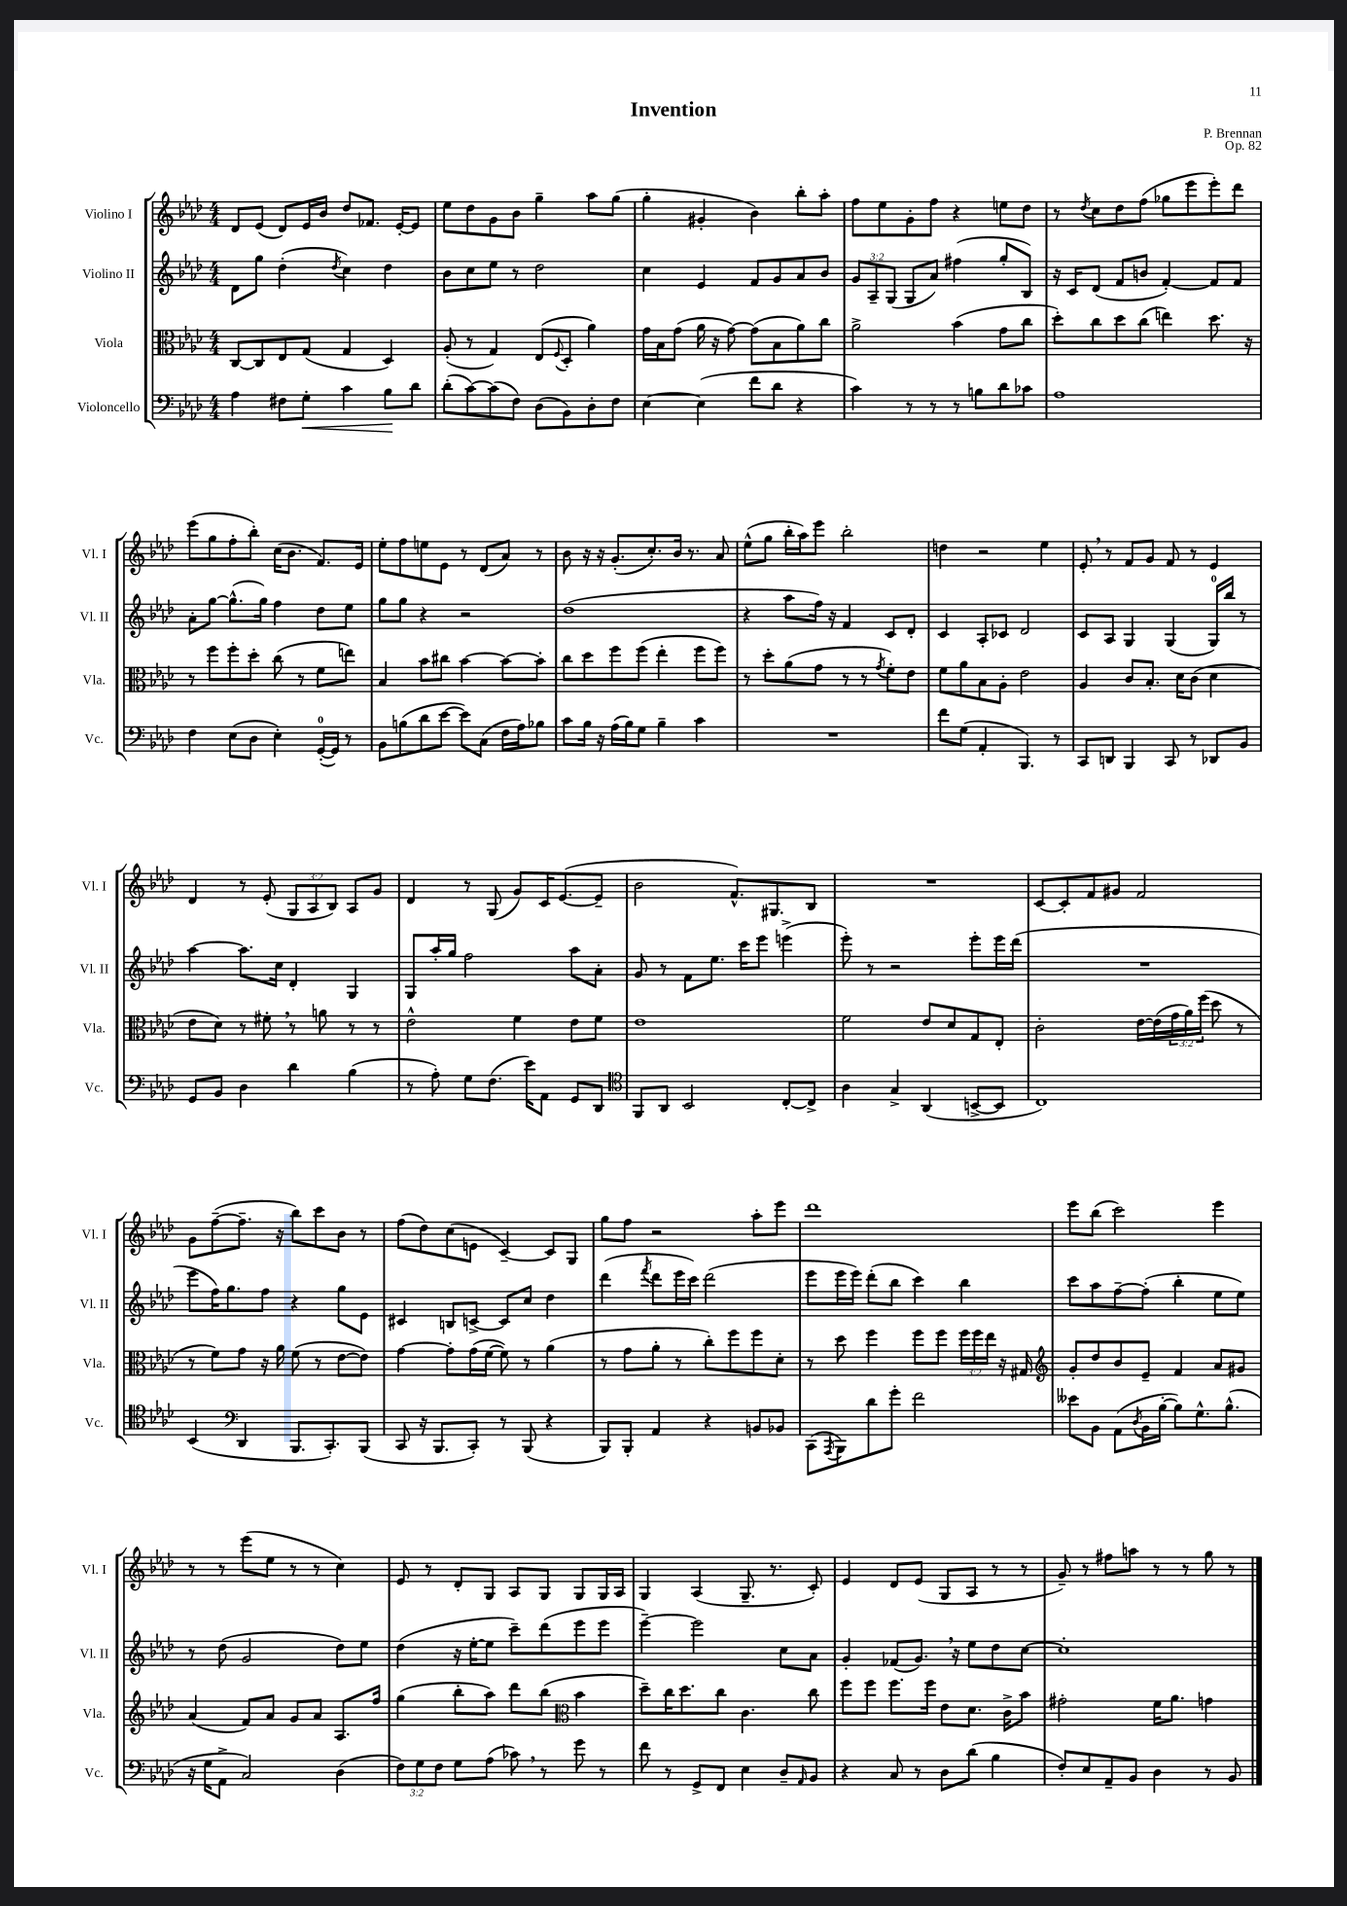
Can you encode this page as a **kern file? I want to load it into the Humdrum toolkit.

**kern	**kern	**kern	**kern
*staff4	*staff3	*staff2	*staff1
*clefF4	*clefC3	*clefG2	*clefG2
*k[b-e-a-d-]	*k[b-e-a-d-]	*k[b-e-a-d-]	*k[b-e-a-d-]
*M4/4	*M4/4	*M4/4	*M4/4
4A-	[8C	8d-	8d-
.	8C]	8gg	(8e-
8F#	8E-	(4dd-'	8d-)
8G'	(8G	.	16e-
.	.	.	16b-
.	.	8qdd-	.
4c	4G	4cc)	8dd-
.	.	.	8.f-
8B-	4D-)	4dd-	.
.	.	.	[16e-'
8d-	.	.	8e-]
=	=	=	=
(8d-'	(8A-'	8b-	8ee-
[8c)	8r	8cc	8dd-
(8c]	4G)	8ee-	8g
8F)	.	8r	8b-
(8D-	(8E-	2dd-	4gg~
.	8qqF	.	.
8BB-)	8D-'	.	.
8D-'	4a-)	.	8aa-
8F	.	.	(8gg
=	=	=	=
[4E-	16g	4cc	4gg'
.	16B-	.	.
.	(8g	.	.
(4E-]	16a-	4e-	4g#'
.	16r	.	.
.	[8g)	.	.
8f	(8g]	8f	4b-)
8d-	8B-	8g	.
4r	8a-)	8a-	8bb-'
.	8cc	8b-	8aa-'
=	=	=	=
4c)	2a-^	12g	8ff
.	.	12A-~	.
.	.	.	8ee-
.	.	(12G	.
8r	.	8G	8g'
8r	.	8a-)	8ff
8r	(4b-	(4ff#	4r
8B	.	.	.
8d-	8g	8gg'	8ee
8c-	8cc	8B-)	8dd-
=	=	=	=
1A-	8dd-')	16r	8r
.	.	16c	.
.	.	.	8qdd-
.	8cc	(8d-	8cc
.	8dd-	8f	8dd-
.	(8cc	8b	(8ff
.	4ee)	[4f')	8gg-
.	.	.	8eee-
.	8.dd-	8f]	8eee-')
.	.	8f	8ddd-
.	16r	.	.
=	=	=	=
4F	8r	8a-'	(8eee-
.	8ff	[8gg	8gg
(8E-	8ff'	(8.gg^^]	8ff'
8D-	8dd-'	.	8bb-')
.	.	16gg)	.
4E-')	(8cc	4ff	(16cc
.	.	.	8.b-
.	8r	.	.
([16GG'	8f	8dd-	8.f)
16GG])	.	.	.
8r	8ee)	8ee-	.
.	.	.	16e-
=	=	=	=
8BB-	4B-	8gg	8ee-'
(8B	.	8gg	8ff
8d-	8b-	4r	8ee
[8e-	8cc#	.	8e-
8e-])	[4b-	2r	8r
(8C	.	.	(8d-
16F	8b-_	.	8a-)
16A-)	.	.	.
8B-	8b-']	.	8r
=	=	=	=
8c	8cc	(1dd-	8b-
16B-	8dd-	.	16r
16r	.	.	16r
(16A-	8ff	.	(8.g'
16B-)	.	.	.
8G	(8ff	.	.
.	.	.	8.cc')
4B-~	4ee-'	.	.
.	.	.	16b-
.	.	.	8.r
4c	8ff	.	.
.	8ff)	.	8a-
=	=	=	=
1r	8r	4r	(8ee-^^
.	8dd-'	.	8gg
.	(8a-	8aa-	16bb-'
.	.	.	16aa-)
.	8g	16ff)	8eee-
.	.	16r	.
.	8r	4f	2bb-'
.	8r	.	.
.	8qg	.	.
.	8f')	8c	.
.	8e-	8d-'	.
=	=	=	=
8f	8f	4c	4dd
(8G	8a-	.	.
4AA-'	8B-	8A-'	2r
.	8A-'	8c-	.
4.BBB-)	2e-	2d-	.
.	.	.	4ee-
8r	.	.	.
=	=	=	=
8CC	4A-	8c	8e-'
8DD	.	8A-	8r
4BBB-	8c	4G	8f
.	8.B-'	.	8g
8CC	.	(4G	8f
.	16d-	.	.
8r	(8c	.	8r
8DD-	4d-	16G)	4e-
.	.	16bb-	.
8BB-	.	8r	.
=	=	=	=
8GG	8e-	[4aa-	4d-
8BB-	8d-)	.	.
4D-	8r	8.aa-]	8r
.	8f#'	.	(8e-'
.	.	16cc	.
4d-	8r	4d-'	12G
.	.	.	12A-
.	8a	.	.
.	.	.	12B-)
(4B-	8r	4G	8A-
.	8r	.	8g
=	=	=	=
8r	2e-^^	8G	4d-
8A-')	.	16aa-'	.
.	.	16gg	.
8G	.	2ff	8r
(8.F	.	.	(8G
.	4f	.	8g)
16e-)	.	.	.
8AA-	.	.	16c
.	.	.	([8.e-
8GG	8e-	8aa-	.
8DD-	8f	8a-'	8e-~]
=	=	=	=
*clefC4	*	*	*
8FF	1e-	8g	2b-
8AA-	.	8r	.
2BB-	.	8f	.
.	.	8.ee-	.
.	.	.	8.f^^)
.	.	16ccc	.
.	.	8eee-	.
.	.	.	8.G#
[8C'	.	(4eee^	.
8C^]	.	.	8B-
=	=	=	=
4A-	2f	8eee-')	1r
.	.	8r	.
4G^	.	2r	.
(4AA-	8e-	.	.
.	8d-	.	.
[8BB^	8G	8eee-'	.
8BB]	8E-'	16eee-	.
.	.	(16ddd-	.
=	=	=	=
1C)	2c'	1r	[8c
.	.	.	8c']
.	.	.	8f
.	.	.	8g#
.	[16e-	.	2f
.	(16e-]	.	.
.	24g	.	.
.	24a-)	.	.
.	(24ff	.	.
.	8dd-	.	.
.	8r	.	.
=	=	=	=
(4BB-	8r	8eee-	8g
.	8f)	16ff)	([8ff~
.	.	8.gg	.
*clefF4	*	*	*
4DD-	8g	.	8.ff~]
.	16r	8ff	.
.	16a-	.	16r
8.BBB-	(8f	4r	8bb-)
.	8r	.	8ccc
8.CC')	.	.	.
.	[8e-	8gg	8b-
(8BBB-	8e-])	8e-	8r
=	=	=	=
8CC	[4g	4c#	(8ff
16r	.	.	8dd-)
8.BBB-	.	.	.
.	8g']	8B	(8cc
8CC')	(16g	[8c^	8e
.	[16f	.	.
8r	8f])	8c]	[4c~)
(8BBB-	8r	8cc	.
4r	(4a-	4dd-	8c]
.	.	.	8G
=	=	=	=
8BBB-)	8r	(4ddd-	8gg
8BBB-'	8g	.	8ff
.	.	8qfff	.
4AA-	8a-'	8ddd-	2r
.	8r	16eee-	.
.	.	16ccc)	.
4r	8cc')	(2ddd-	.
.	8ff	.	.
8BB	8ff	.	8aa-'
8BB-	8d-'	.	8eee-
=	=	=	=
(8CC	8r	8eee-	1ddd-
8qAAA-	.	.	.
8BBB-)	8dd-	16eee-	.
.	.	16eee-)	.
8d-	4ff	(8ddd-'	.
8g'	.	8bb-	.
2f	8ff	4ccc)	.
.	8ff	.	.
.	24ff	4bb-	.
.	24ff	.	.
.	24ee-	.	.
.	16r	.	.
.	16G#	.	.
=	=	=	=
*	*clefG2	*	*
8e--	8g'	8ccc	8eee-
8BB-	8dd-	8aa-	(8bb-
(8AA-	8b-	[8ff~	2ccc)
8qD-	.	.	.
16BB-	8e-~	(8ff']	.
[16B-'	.	.	.
8B-])	4f	4bb-'	.
8.G^^	.	.	.
.	8a-	8ee-	4eee-
(8.B-^^	.	.	.
.	8g#	8ee-)	.
=	=	=	=
16r	(4a-	8r	8r
16G	.	.	.
8AA-^	.	(8dd-	8r
2C)	8f)	2g	(8eee-
.	8a-	.	8ee-
.	8g	.	8r
.	8a-	.	8r
(4D-	8.A-	8dd-)	4cc)
.	.	8ee-	.
.	16ff	.	.
=	=	=	=
12F)	(4gg	(4dd-	8e-
12G	.	.	.
.	.	.	8r
12F	.	.	.
8G	8bb-'	16r	8d-'
.	.	[16ee-'	.
(8A-	8aa-)	8ee-]	8G
8c-)	8ddd-	8ccc~)	8A-
8r	(8bb-	(8ddd-	8G
*	*clefC3	*	*
8g	4b-	8eee-	8G
8r	.	8eee-	16G
.	.	.	16A-
=	=	=	=
8f	8dd-~)	[4eee-~)	4G
8r	16cc	.	.
.	8.dd-	.	.
8GG^	.	2eee-]	(4A-
8FF	8cc	.	.
4E-	4.c	.	8.G~
.	.	.	8.r
8D-~	.	8cc	.
16qqAA-	.	.	.
8BB-	8cc	8a-	8c')
=	=	=	=
4r	8ff	4g'	4e-
.	8ff	.	.
8C	8.ff	(8f-	8d-
8r	.	8.g)	(8e-
.	16ff	.	.
8D-	8e-	.	8G
.	.	16r	.
(8d-	8.d-	8ee-	8A-
4B-	.	8dd-	8r
.	16c^	.	.
.	8b-	[8cc	8r
=	=	=	=
8F')	2g#'	1cc']	8g~)
8E-	.	.	8r
8AA-~	.	.	8ff#
8BB-	.	.	8aa
4D-	16f	.	8r
.	8.a-	.	.
.	.	.	8r
8r	4g	.	8gg
8BB-	.	.	8r
==	==	==	==
*-	*-	*-	*-
